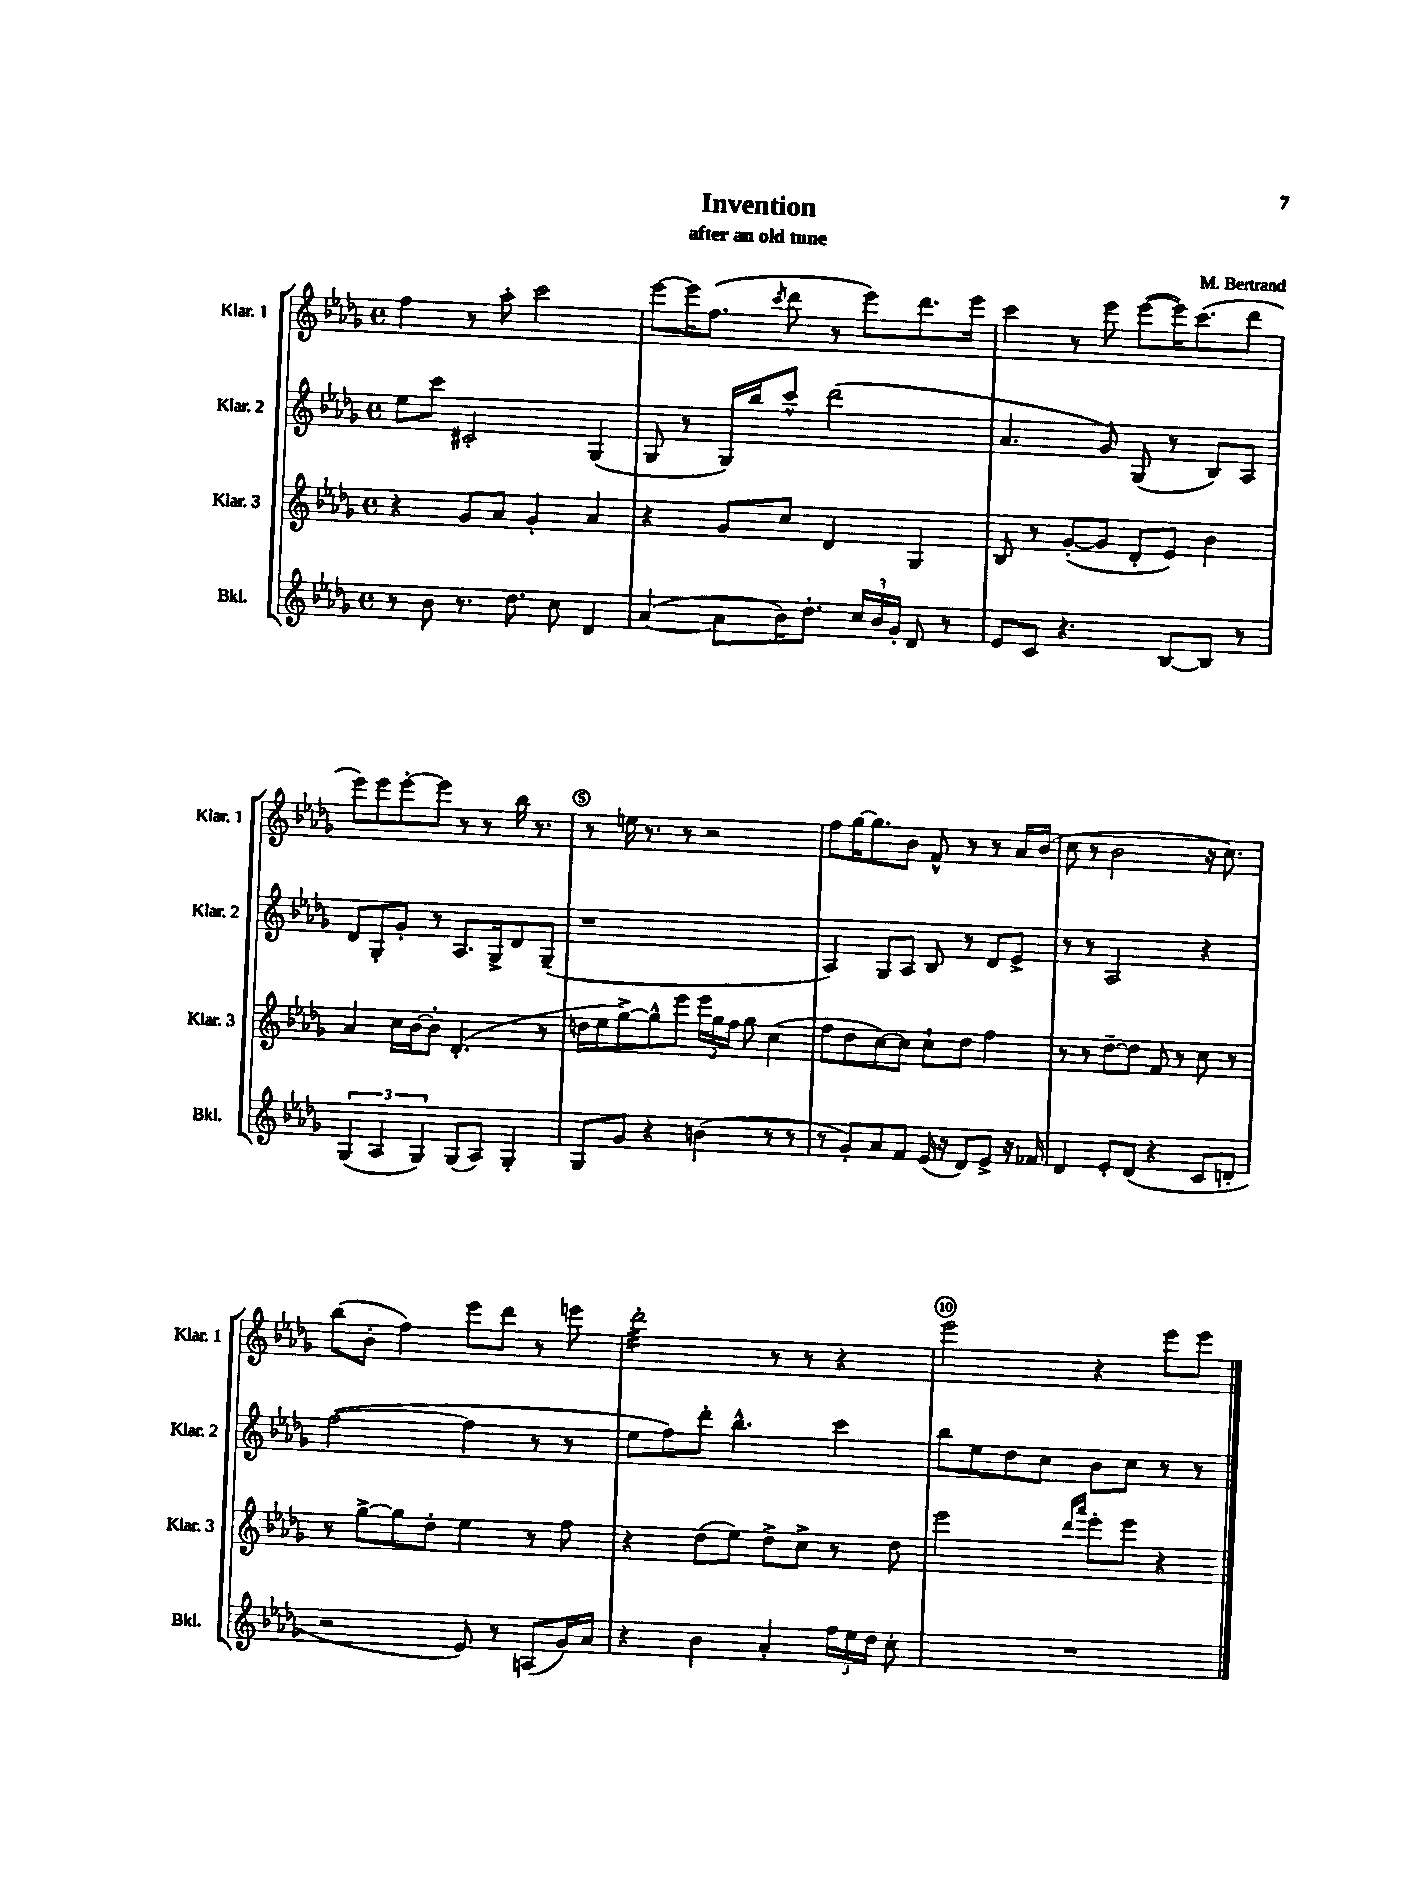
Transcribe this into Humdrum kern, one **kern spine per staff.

**kern	**kern	**kern	**kern
*staff4	*staff3	*staff2	*staff1
*clefG2	*clefG2	*clefG2	*clefG2
*k[b-e-a-d-g-]	*k[b-e-a-d-g-]	*k[b-e-a-d-g-]	*k[b-e-a-d-g-]
*M4/4	*M4/4	*M4/4	*M4/4
*met(c)	*met(c)	*met(c)	*met(c)
8r	4r	8ee-	4ff
8b-	.	8ccc	.
8.r	8g-	2c#'	8r
.	8a-	.	8aa-'
8.dd-	.	.	.
.	4g-'	.	2ccc
8cc	.	.	.
4d-	4a-	(4G-	.
=	=	=	=
([4a-	4r	8G-	[8eee-
.	.	8r	16eee-]
.	.	.	(8.ff
8a-]	8g-	16G-)	.
.	.	16bb-	.
.	.	.	8qccc
16b-)	8cc	8ccc^^	8ddd-
8.dd-'	.	.	.
.	4d-	(2ddd-	8r
24cc	.	.	8eee-)
24b-	.	.	.
24g-'	.	.	.
8d-	4G-	.	8.ddd-
8r	.	.	.
.	.	.	16eee-
=	=	=	=
8e-	8B-	4.a-	4ccc
8c	8r	.	.
4.r	([8g-'	.	8r
.	8g-]	8g-)	8eee-
.	8d-'	(8G-	([8eee-
[8B-	8e-)	8r	16eee-])
.	.	.	(8.ccc
8B-]	4b-	8B-)	.
8r	.	8A-	8ddd-
=	=	=	=
(6G-	4a-	8d-	8eee-)
.	.	8G-'	8eee-
6A-	.	.	.
.	16cc	8g-'	[8eee-'
.	[16b-	.	.
6G-)	.	.	.
.	8b-']	8r	8eee-]
(8G-	(4.d-'	8.A-	8r
8A-)	.	.	8r
.	.	16G-^	.
4G-'	.	8d-	16bb-
.	.	.	8.r
.	8r	(8G-~	.
=	=	=	=
8G-	16dd	1r	8r
.	16ee-	.	.
8g-	[8gg-^)	.	16ee
.	.	.	8.r
4r	8gg-^^]	.	.
.	8eee-	.	8r
(4b	24eee-	.	2r
.	24gg-	.	.
.	24ff	.	.
.	8gg-	.	.
8r	(4cc	.	.
8r	.	.	.
=	=	=	=
8r	8ff	4A-)	8ff
8g-')	8dd-	.	[16gg-
.	.	.	8.gg-]
8a-	[8cc)	8G-	.
8f	8cc]	8A-	8b-
(16e-	8cc`	8B-	8f^^
16r	.	.	.
8d-)	8dd-	8r	8r
8e-^	4ff	8d-	8r
16r	.	8e-^	16a-
16f-	.	.	(16b-
=	=	=	=
4d-	8r	8r	8cc
.	8r	8r	8r
8e-'	[8dd-~	2A-	2b-
(8d-	8dd-]	.	.
4r	8f	.	.
.	8r	.	.
8c	8cc	4r	16r
.	.	.	8.cc)
8d'	8r	.	.
=	=	=	=
2r	8r	([2ff	(8bb-
.	[8gg-^	.	8b-'
.	8gg-]	.	4ff)
.	8dd-'	.	.
8e-)	4ee-	4ff]	8eee-
8r	.	.	8ddd-
(8A	8r	8r	8r
16g-)	8ff	8r	8eee
16a-	.	.	.
=	=	=	=
4r	4r	8ee-	2ddd-'
.	.	8ff)	.
4b-	(8dd-	8ddd-'	.
.	8ee-)	4.bb-^^	.
4a-'	8dd-^	.	8r
.	8cc^	.	8r
24ff	8r	4ccc	4r
24ee-	.	.	.
24dd-	.	.	.
8cc'	8dd-	.	.
=	=	=	=
1r	2eee-	8bb-	2eee-
.	.	8ee-	.
.	.	8dd-	.
.	.	8cc	.
.	16qqddd-	.	.
.	16qqaaa-	.	.
.	8eee-'	8b-	4r
.	8eee-	8cc	.
.	4r	8r	8eee-
.	.	8r	8eee-
==	==	==	==
*-	*-	*-	*-
